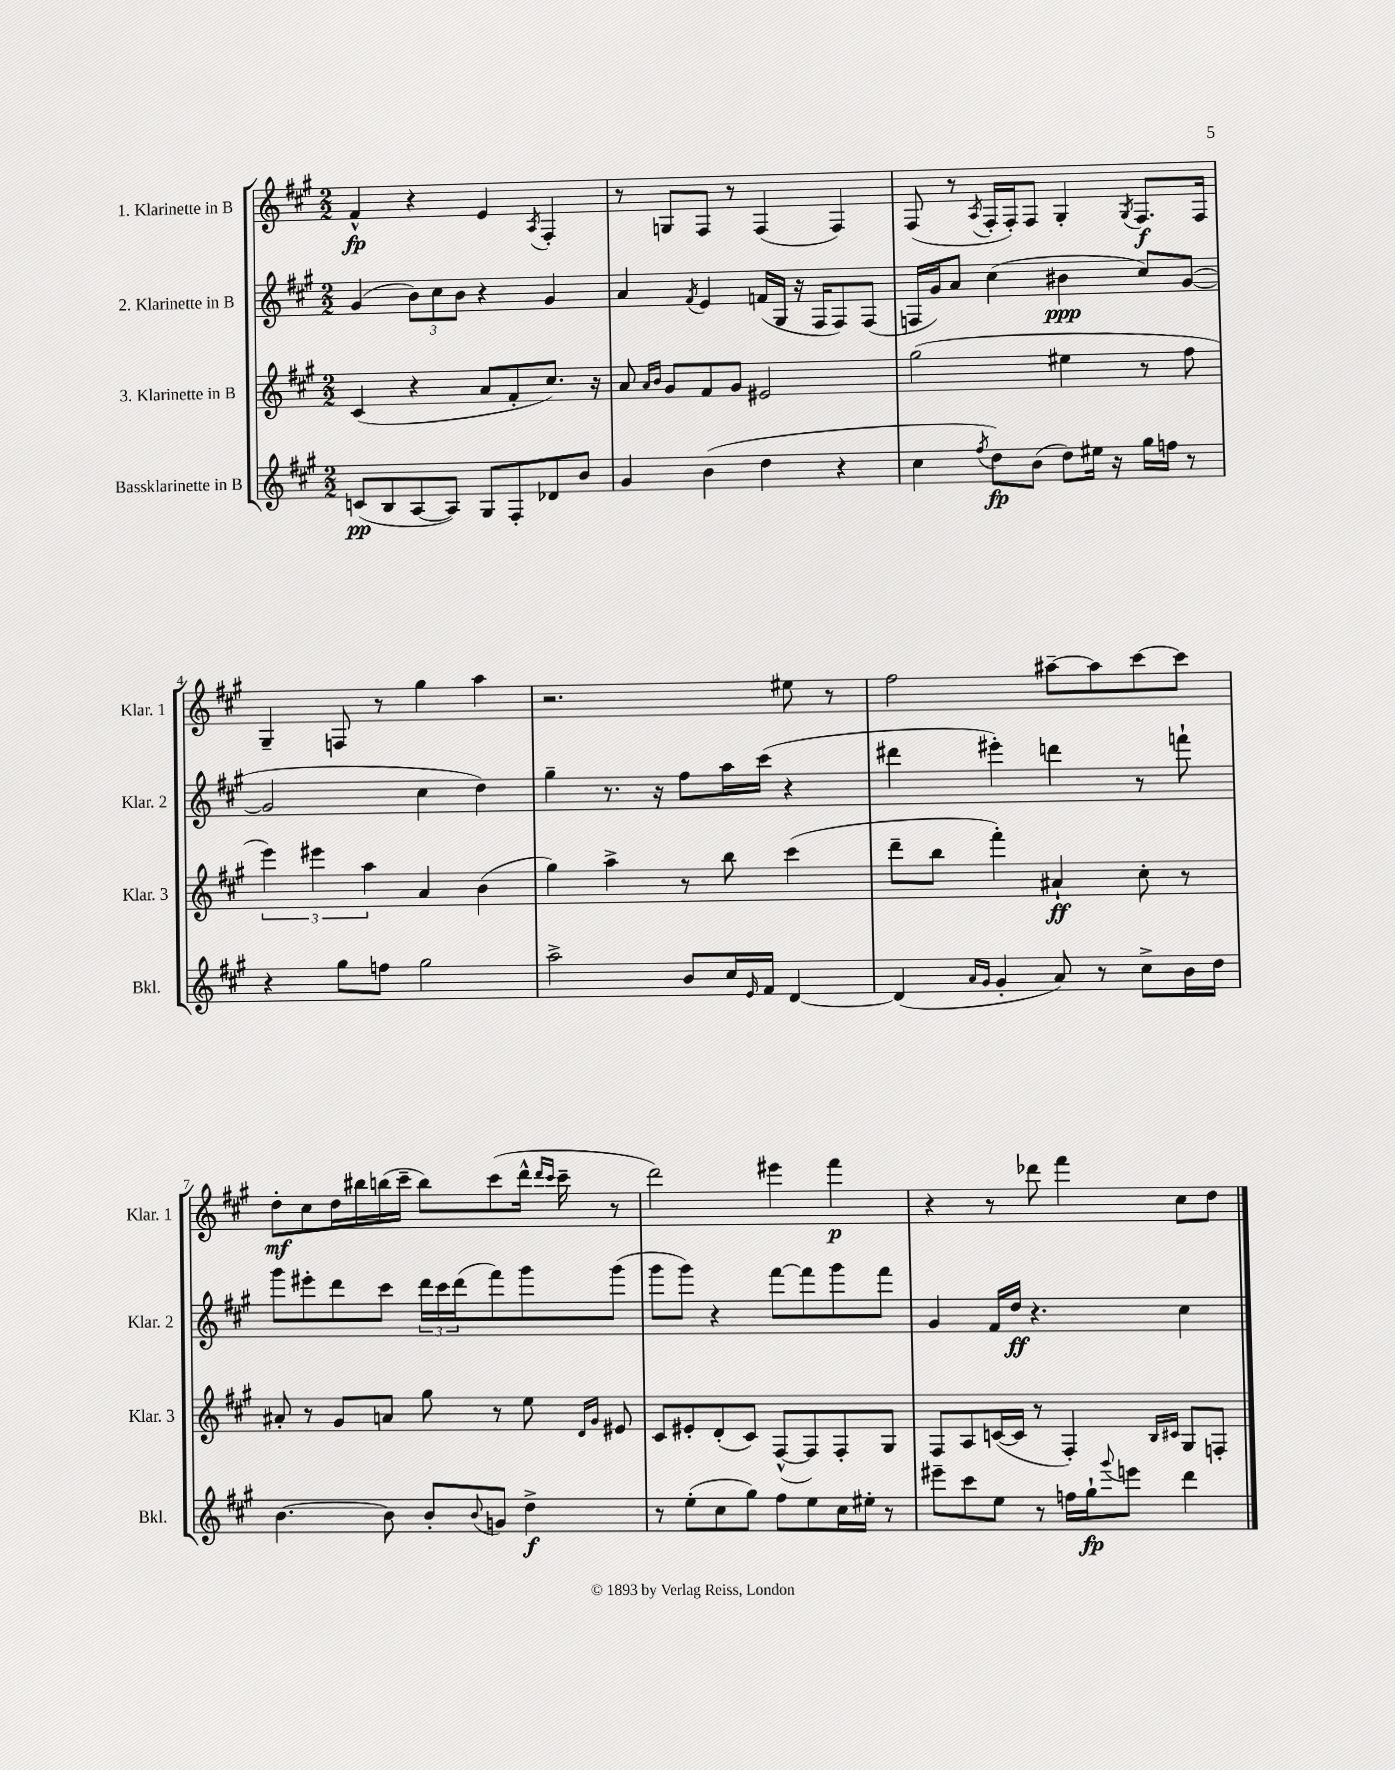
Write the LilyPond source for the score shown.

<<
\new StaffGroup <<
\new Staff = "s0" \with { instrumentName = "1. Klarinette in B" shortInstrumentName = "Klar. 1" } {
    \clef treble \key a \major \numericTimeSignature \time 2/2
    fis'4-^\fp r4 e'4 \acciaccatura { a8 } fis4-. |
    r8 g8 fis8 r8 fis4( fis4) |
    fis8( r8 \acciaccatura { a8 } fis16-. fis16-.) fis8 gis4-. \acciaccatura { gis8 } fis8.\f fis16 |
    gis4-- f8 r8 gis''4 a''4 |
    r2. eis''8 r8 |
    fis''2 ais''8~-- ais''8 cis'''8~ cis'''8 |
    d''8-.\mf cis''8 d''16 bis''16 b''16( cis'''16-- b''8) cis'''8( d'''16-^ \grace { d'''16 cis'''16 } cis'''16-- r8 |
    d'''2) eis'''4 fis'''4\p |
    r4 r8 des'''8 fis'''4 cis''8 d''8 \bar "|." |
}
\new Staff = "s1" \with { instrumentName = "2. Klarinette in B" shortInstrumentName = "Klar. 2" } {
    \clef treble \key a \major \numericTimeSignature \time 2/2
    gis'4( \tuplet 3/2 { b'8) cis''8 b'8 } r4 gis'4 |
    a'4 \acciaccatura { fis'8 } e'4 f'16( gis16 r16 fis16 fis8) fis8( |
    f16 gis'16) a'8 cis''4( bis'4\ppp cis''8) gis'8~( |
    gis'2 cis''4 d''4) |
    gis''4-- r8. r16 fis''8 a''16 cis'''16( r4 |
    dis'''4 eis'''4-.) d'''4 r8 f'''8-! |
    gis'''8 eis'''8-. d'''8 cis'''8 \tuplet 3/2 { d'''16 cis'''16 d'''16( } fis'''8) gis'''8 gis'''8( |
    gis'''8 gis'''8) r4 fis'''8~ fis'''8 gis'''8 fis'''8 |
    gis'4 fis'16 d''16\ff r4. cis''4 \bar "|." |
}
\new Staff = "s2" \with { instrumentName = "3. Klarinette in B" shortInstrumentName = "Klar. 3" } {
    \clef treble \key a \major \numericTimeSignature \time 2/2
    cis'4( r4 a'8 fis'8-. cis''8.) r16 |
    a'8 \grace { a'16 b'16 } gis'8 fis'8 gis'8 eis'2 |
    gis''2( eis''4 r8 fis''8 |
    \tuplet 3/2 { e'''4) eis'''4 a''4 } a'4 b'4( |
    gis''4) a''4-> r8 b''8 cis'''4( |
    d'''8-- b''8 fis'''4-.) ais'4-!\ff cis''8-. r8 |
    ais'8-. r8 gis'8 a'8 gis''8 r8 e''8 \grace { d'16 gis'16 } eis'8 |
    cis'8 eis'8-. d'8-.( cis'8) fis8~-^( fis8) fis8-. gis8 |
    fis8 a8 c'16~( c'16 r8 fis4-.) \grace { b16 cis'16 } gis8 f8-. \bar "|." |
}
\new Staff = "s3" \with { instrumentName = "Bassklarinette in B" shortInstrumentName = "Bkl." } {
    \clef treble \key a \major \numericTimeSignature \time 2/2
    c'8\pp( b8 a8~ a8) gis8 fis8-. des'8 b'8 |
    gis'4 b'4( d''4 r4 |
    cis''4 \acciaccatura { fis''8 } d''8\fp) b'8( d''8) eis''16 r16 gis''16 f''16 r8 |
    r4 gis''8 f''8 gis''2 |
    a''2-> b'8 cis''16 \grace { e'16 } fis'16 d'4~ |
    d'4( \grace { a'16 gis'16 } gis'4-. a'8) r8 cis''8-> b'16 d''16 |
    b'4.~ b'8 b'8-. \appoggiatura { b'8 } g'8 d''4->\f |
    r8 e''8-.( cis''8 gis''8) fis''8 e''8 cis''16 eis''16-. r8 |
    eis'''8-- cis'''8 e''8 r8 f''16 gis''16-!\fp \appoggiatura { gis'''8 } e'''8 d'''4 \bar "|." |
}
>>
>>
